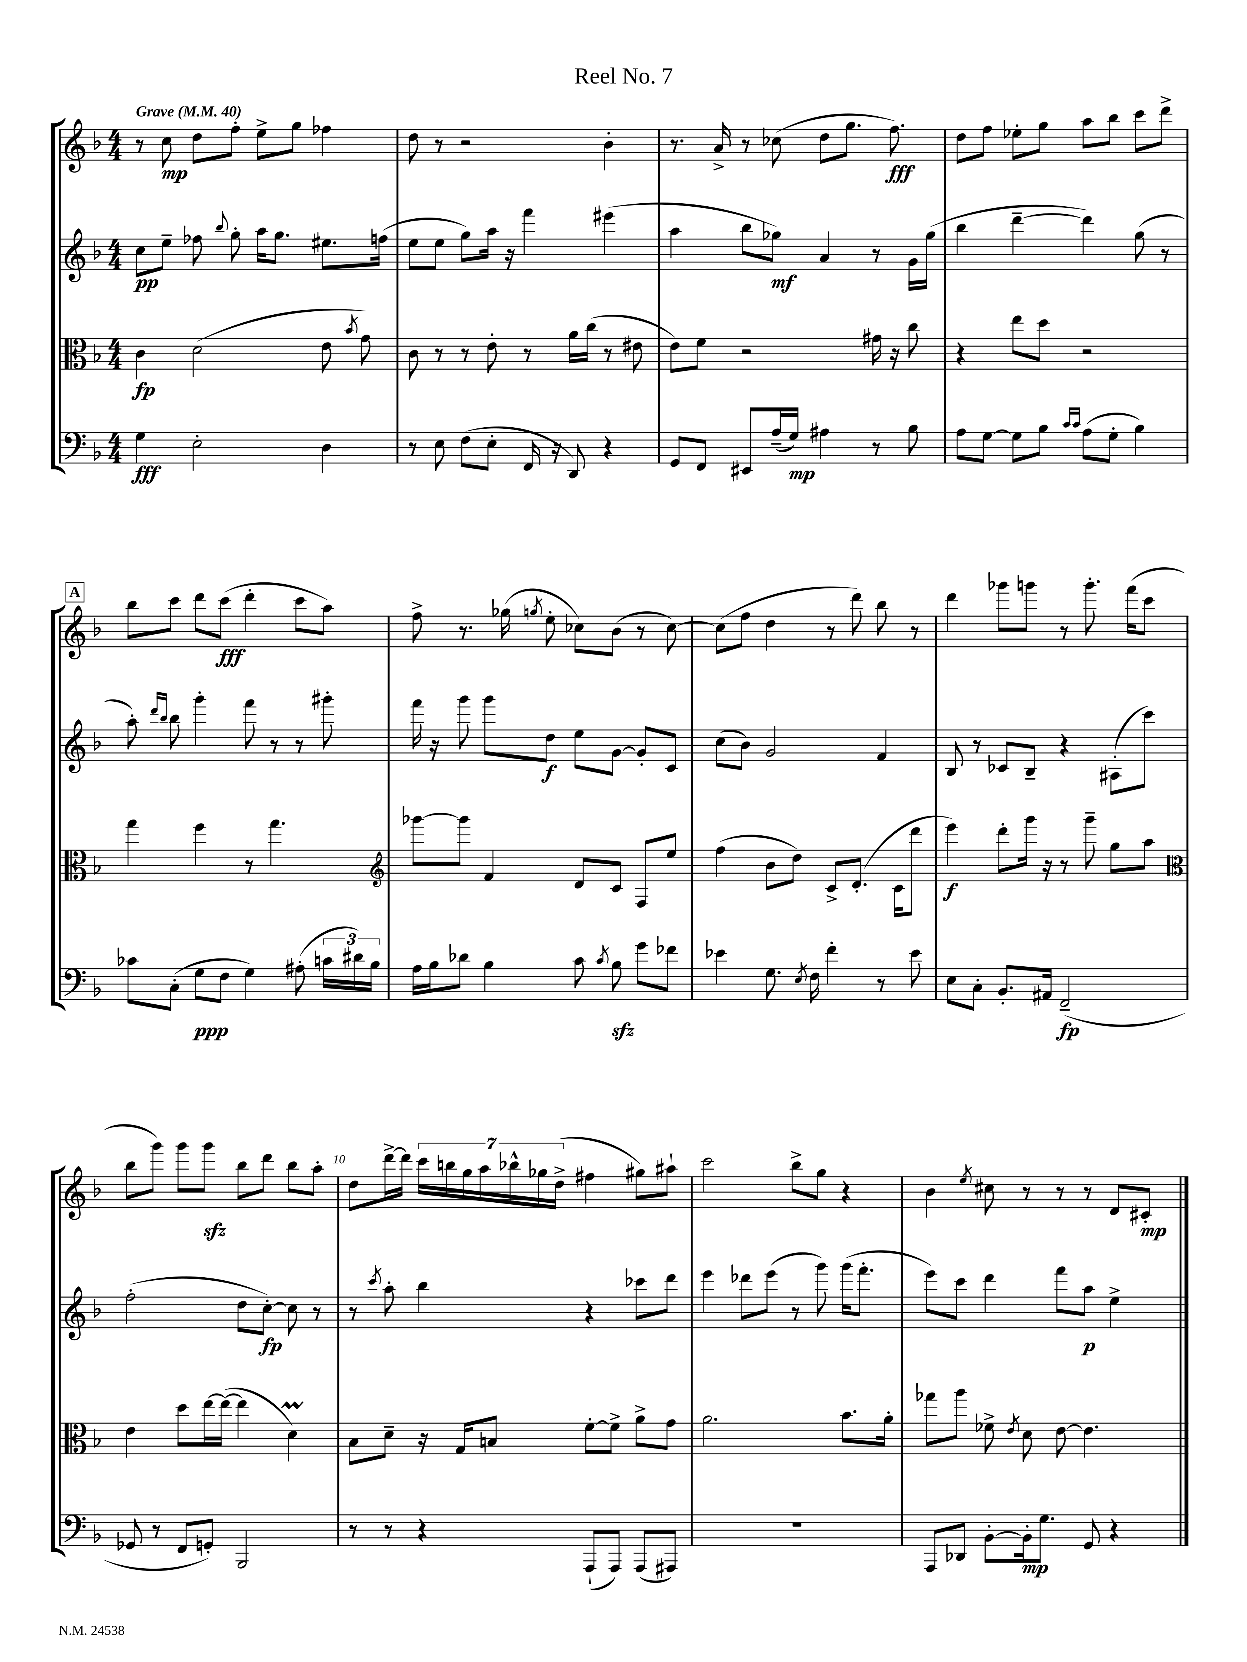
\header { title = "Reel No. 7" }
<<
\new StaffGroup <<
\new Staff = "s0" {
    \clef treble \key f \major \numericTimeSignature \time 4/4 \tempo "Grave" 4 = 40
    \autoBeamOff r8 c''8\mp d''8[ f''8]-. e''8[-> g''8] fes''4 |
    d''8 r8 r2 bes'4-. |
    r8. a'16-> r8 ces''8( d''8[ g''8.] f''8.\fff) |
    d''8[ f''8] ees''8[-. g''8] a''8[ bes''8] c'''8[ d'''8]-> |
    \mark \markup { \box "A" } bes''8[ c'''8] d'''8[ c'''8]\fff( d'''4-. c'''8[ a''8]) |
    f''8-> r8. ges''16( \acciaccatura { g''8 } e''8-. ces''8[) bes'8]( r8 ces''8~) |
    ces''8[( f''8] d''4 r8 d'''8) bes''8 r8 |
    d'''4 ges'''8[ g'''8] r8 g'''8.-. f'''16[( c'''8] |
    bes''8[ g'''8]) g'''8[ g'''8]\sfz bes''8[ d'''8] bes''8[ a''8]-. |
    d''8[ d'''16~-> d'''16] \tuplet 7/4 { c'''16[ b''16 g''16 a''16 bes''16-^ ges''16 d''16]->( } fis''4 gis''8[) ais''8]-! |
    c'''2 bes''8[-> g''8] r4 |
    bes'4 \acciaccatura { e''8 } cis''8 r8 r8 r8 d'8[ cis'8]-.\mp \bar "|." |
}
\new Staff = "s1" {
    \clef treble \key f \major \numericTimeSignature \time 4/4
    \autoBeamOff c''8[\pp e''8]-- fes''8 \appoggiatura { bes''8 } g''8-. a''16[ g''8.] eis''8.[ f''16]( |
    e''8[ e''8] g''8[) a''16] r16 f'''4 eis'''4( |
    a''4 bes''8[ ges''8]\mf) a'4 r8 g'16[ ges''16]( |
    bes''4 d'''4~-- d'''4) g''8( r8 |
    \mark \markup { \box "A" } a''8-.) \grace { d'''16[ bes''16] } bes''8 g'''4-. f'''8 r8 r8 gis'''8-. |
    f'''16 r16 g'''8 g'''8[ d''8]\f e''8[ g'8]~ g'8[-. c'8] |
    c''8[( bes'8]) g'2 f'4 |
    bes8 r8 ces'8[ bes8]-- r4 ais8[-.( c'''8]) |
    f''2-.( d''8[ c''8]~-.\fp) c''8 r8 |
    r8 \acciaccatura { c'''8 } a''8-. bes''4 r4 ces'''8[ d'''8] |
    e'''4 des'''8[ e'''8]( r8 g'''8) g'''16[( f'''8.]-. |
    e'''8[) c'''8] d'''4 f'''8[ a''8]\p e''4-> \bar "|." |
}
\new Staff = "s2" {
    \clef alto \key f \major \numericTimeSignature \time 4/4
    \autoBeamOff c'4\fp d'2( e'8 \acciaccatura { bes'8 } g'8) |
    c'8 r8 r8 e'8-. r8 a'16[ c''16]( r8 eis'8 |
    e'8[) f'8] r2 gis'16 r16 c''8 |
    r4 e''8[ d''8] r2 |
    \mark \markup { \box "A" } g''4 f''4 r8 g''4. |
    \clef treble ges'''8[~ ges'''8] f'4 d'8[ c'8] f8[ e''8] |
    f''4( bes'8[ d''8]) c'8[-> d'8.]-.( c'16[ d'''8] |
    e'''4\f) d'''8[-. g'''16] r16 r8 g'''8-- g''8[ a''8] |
    \clef alto e'4 d''8[ e''16~ e''16]~( e''4 d'4\prall) |
    bes8[ d'8]-- r16 g16[ b8] f'8[~-. f'8]-> a'8[-> g'8] |
    a'2. bes'8.[ a'16]-. |
    ges''8[ a''8] fes'8-> \acciaccatura { e'8 } d'8 e'8~ e'4. \bar "|." |
}
\new Staff = "s3" {
    \clef bass \key f \major \numericTimeSignature \time 4/4
    \autoBeamOff g4\fff e2-. d4 |
    r8 e8 f8[( e8]-. f,16 r16 d,8) r4 |
    g,8[ f,8] eis,8[ a16--( g16]\mp) ais4 r8 bes8 |
    a8[ g8]~ g8[ bes8] \grace { c'16[ c'16] } a8[( g8]-. bes4) |
    \mark \markup { \box "A" } ces'8[ c8]-.( g8[\ppp f8] g4) ais8-.( \tuplet 3/2 { c'16[ dis'16) bes16] } |
    a16[ bes16 des'8] bes4 c'8 \acciaccatura { c'8 } bes8\sfz g'8[ fes'8] |
    ees'4 g8. \acciaccatura { e8 } f16 f'4-. r8 ees'8 |
    e8[ c8]-. bes,8.[-. ais,16] f,2--\fp( |
    ges,8 r8 f,8[ g,8]-.) bes,,2 |
    r8 r8 r4 a,,8[-!( a,,8]) a,,8[( ais,,8]) |
    R1 |
    a,,8[ des,8] bes,8[~-. bes,16-.\mp g8.] g,8 r4 \bar "|." |
}
>>
>>
\layout { \context { \Score \override BarNumber.break-visibility = ##(#f #t #t) barNumberVisibility = #(every-nth-bar-number-visible 5) } }
